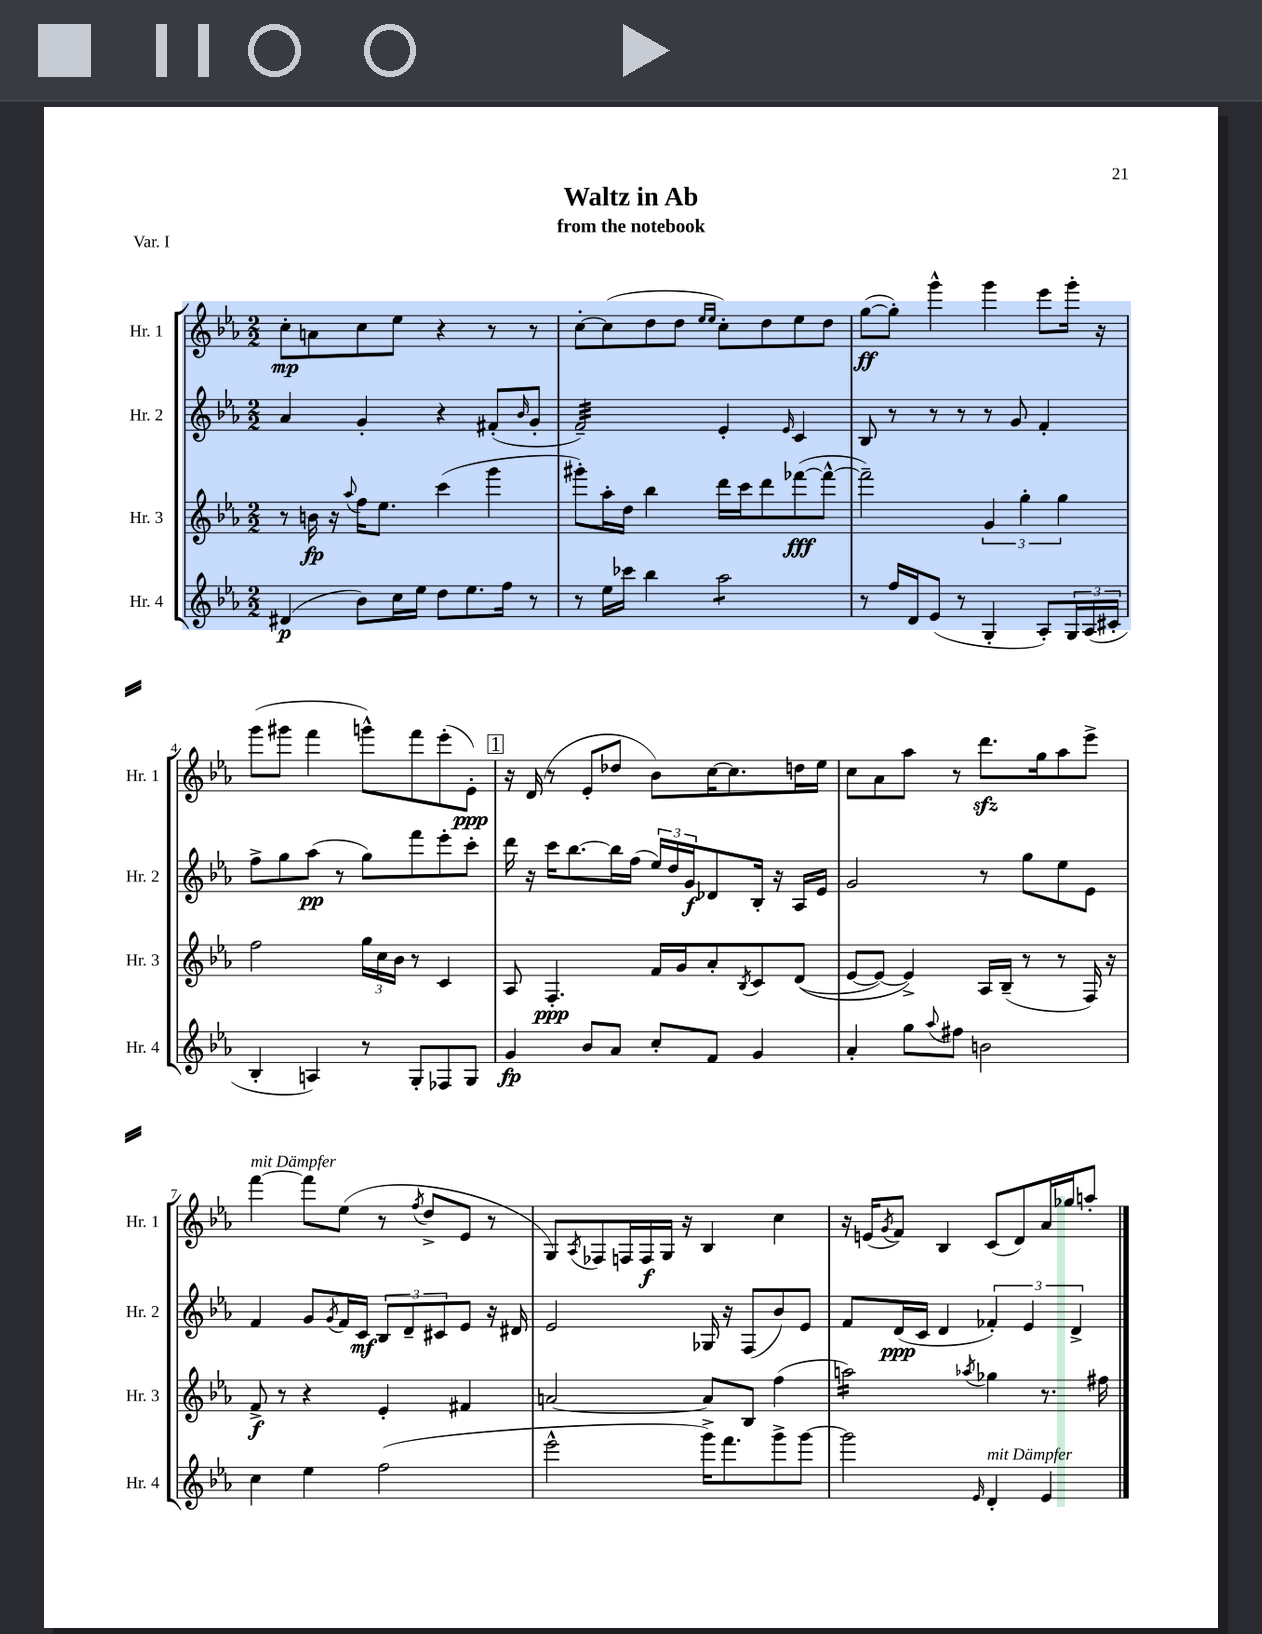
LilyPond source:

\header { title = "Waltz in Ab" subtitle = "from the notebook" piece = "Var. I" }
<<
\new StaffGroup <<
\new Staff = "s0" \with { instrumentName = "Hr. 1" shortInstrumentName = "Hr. 1" } {
    \clef treble \key ees \major \numericTimeSignature \time 2/2
    c''8-.\mp a'8 c''8 ees''8 r4 r8 r8 |
    c''8~-. c''8( d''8 d''8 \grace { ees''16 ees''16 } c''8-.) d''8 ees''8 d''8 |
    g''8~\ff( g''8-.) g'''4-^ g'''4 ees'''8 g'''16-. r16 |
    g'''8( gis'''8 f'''4 g'''8-^) f'''8 ees'''8-.( ees'8-.\ppp) |
    \mark \markup { \box "1" } r16 d'16( r8 ees'8-. des''8 bes'8) c''16~ c''8. d''16 ees''16 |
    c''8 aes'8 aes''8 r8 d'''8.\sfz g''16 aes''8 ees'''8-> |
    f'''4~^\markup { \italic "mit Dämpfer" } f'''8 ees''8( r8 \acciaccatura { f''8 } d''8-> ees'8 r8 |
    g8) \acciaccatura { aes8 } fes8 f16 f16\f g16 r16 bes4 c''4 |
    r16 e'16( \acciaccatura { g'8 } f'8) bes4 c'8( d'8) aes'16 ges''16 a''8-. \bar "|." |
}
\new Staff = "s1" \with { instrumentName = "Hr. 2" shortInstrumentName = "Hr. 2" } {
    \clef treble \key ees \major \numericTimeSignature \time 2/2
    aes'4 g'4-. r4 fis'8-.( \grace { bes'16 } g'8-. |
    f'2:32--) ees'4-. \grace { ees'16 } c'4 |
    bes8 r8 r8 r8 r8 g'8 f'4-. |
    f''8-> g''8 aes''8\pp( r8 g''8) f'''8 ees'''8-. c'''8-. |
    \mark \markup { \box "1" } d'''16 r16 c'''16 bes''8.~ bes''16 f''16( \tuplet 3/2 { ees''16) d''16 g'16\f } des'8 bes16-. r16 aes16 ees'16 |
    g'2 r8 g''8 ees''8 ees'8 |
    f'4 g'8 \acciaccatura { g'8 } f'16 c'16\mf \tuplet 3/2 { bes8 d'8-- cis'8 } ees'8 r16 dis'16 |
    ees'2 ges16 r16 f8( bes'8) ees'8 |
    f'8 d'16\ppp( c'16 d'4 \tuplet 3/2 { fes'4-.) ees'4 d'4-> } \bar "|." |
}
\new Staff = "s2" \with { instrumentName = "Hr. 3" shortInstrumentName = "Hr. 3" } {
    \clef treble \key ees \major \numericTimeSignature \time 2/2
    r8 b'16\fp r16 \appoggiatura { aes''8 } f''16 ees''8. c'''4( g'''4 |
    gis'''8-.) aes''16-. d''16 bes''4 d'''16 c'''16 d'''8 fes'''8~\fff( fes'''8~-^ |
    fes'''2--) \tuplet 3/2 { g'4 g''4-. g''4 } |
    f''2 \tuplet 3/2 { g''16 c''16 bes'16 } r8 c'4 |
    \mark \markup { \box "1" } aes8 f4.-.\ppp f'16 g'16 aes'8-. \acciaccatura { bes8 } c'8 d'8(\( |
    ees'8~ ees'8~) ees'4->\) aes16 bes16--( r8 r8 f16) r16 |
    f'8->\f r8 r4 ees'4-. fis'4 |
    a'2~ a'8 bes8 f''4( |
    a''2:16) \acciaccatura { aes''8 } ges''4 r8. fis''16 \bar "|." |
}
\new Staff = "s3" \with { instrumentName = "Hr. 4" shortInstrumentName = "Hr. 4" } {
    \clef treble \key ees \major \numericTimeSignature \time 2/2
    dis'4\p( bes'8) c''16 ees''16 d''8 ees''8. f''16 r8 |
    r8 ees''16 ces'''16 bes''4 aes''2:8 |
    r8 f''16 d'16 ees'8( r8 g4-. aes8-.) \tuplet 3/2 { g16 aes16( cis'16-. } |
    bes4-. a4) r8 g8-. fes8 g8 |
    \mark \markup { \box "1" } g'4\fp bes'8 aes'8 c''8-. f'8 g'4 |
    aes'4-. g''8 \appoggiatura { aes''8 } fis''8 b'2 |
    c''4 ees''4 f''2( |
    ees'''2-^ g'''16->) f'''8. g'''8-> g'''8~ |
    g'''2 \grace { ees'16 } d'4-.^\markup { \italic "mit Dämpfer" } ees'4 \bar "|." |
}
>>
>>
